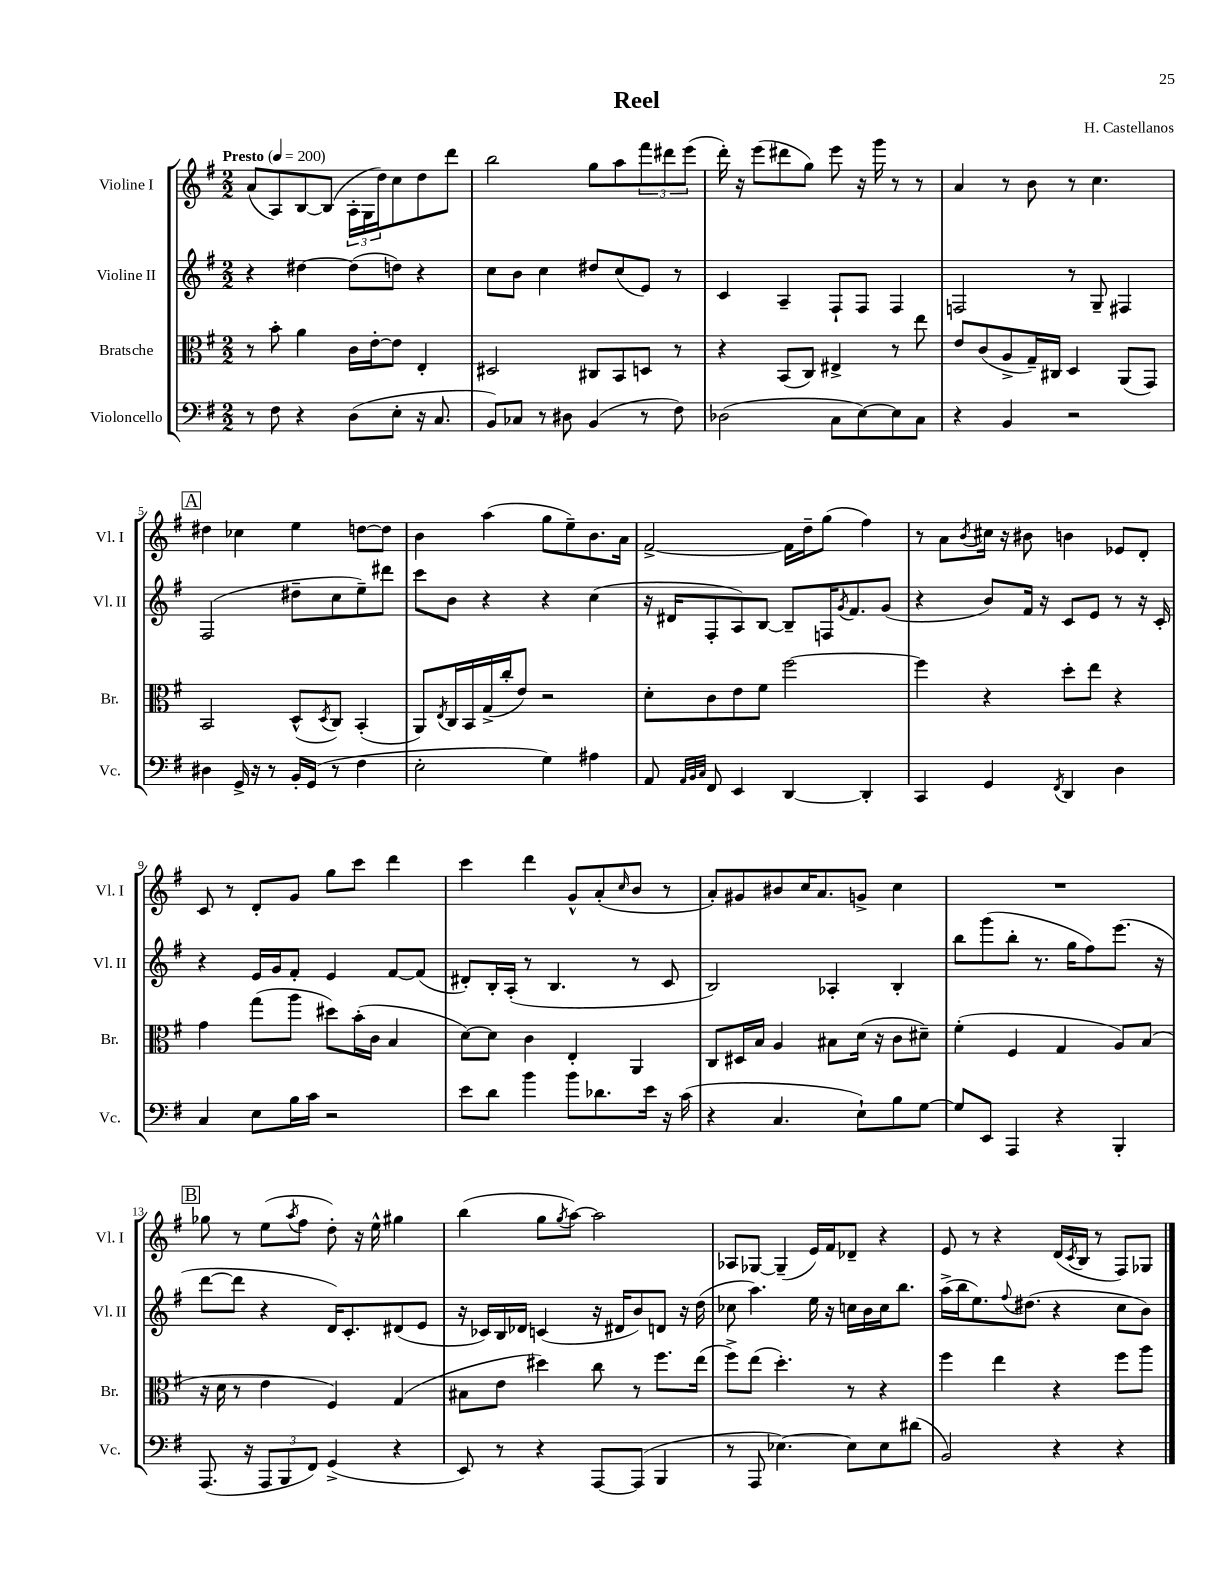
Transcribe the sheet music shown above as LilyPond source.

\header { title = "Reel" composer = "H. Castellanos" }
<<
\new StaffGroup <<
\new Staff = "s0" \with { instrumentName = "Violine I" shortInstrumentName = "Vl. I" } {
    \clef treble \key g \major \numericTimeSignature \time 2/2 \tempo "Presto" 4 = 200
    a'8( a8) b8~ b8( \tuplet 3/2 { a16-. g16 d''16) } c''8 d''8 d'''8 |
    b''2 g''8 a''8 \tuplet 3/2 { fis'''8 dis'''8 e'''8( } |
    d'''16-.) r16 e'''8( dis'''8 g''8) e'''8 r16 g'''16 r8 r8 |
    a'4 r8 b'8 r8 c''4. |
    \mark \markup { \box "A" } dis''4 ces''4 e''4 d''8~ d''8 |
    b'4 a''4( g''8 e''8--) b'8. a'16 |
    fis'2~-> fis'16 d''16-- g''8( fis''4) |
    r8 a'8 \acciaccatura { b'8 } cis''16 r16 bis'8 b'4 ees'8 d'8-. |
    c'8 r8 d'8-. g'8 g''8 c'''8 d'''4 |
    c'''4 d'''4 g'8-^ a'8-.( \grace { c''16 } b'8 r8 |
    a'8-.) gis'8 bis'8 c''16 a'8. g'8-> c''4 |
    R1 |
    \mark \markup { \box "B" } ges''8 r8 e''8( \acciaccatura { a''8 } fis''8 d''8-.) r16 e''16-^ gis''4 |
    b''4( g''8 \acciaccatura { g''8 } a''8~) a''2 |
    aes8 ges8~ ges4--( e'16) fis'16 des'8-- r4 |
    e'8 r8 r4 d'16( \acciaccatura { c'8 } b16 r8 fis8) ges8 \bar "|." |
}
\new Staff = "s1" \with { instrumentName = "Violine II" shortInstrumentName = "Vl. II" } {
    \clef treble \key g \major \numericTimeSignature \time 2/2
    r4 dis''4~ dis''8( d''8) r4 |
    c''8 b'8 c''4 dis''8 c''8( e'8) r8 |
    c'4 a4-- fis8-! fis8 fis4 |
    f2 r8 g8-- fis4 |
    \mark \markup { \box "A" } fis2( dis''8-- c''8 e''8--) dis'''8 |
    c'''8 b'8 r4 r4 c''4( |
    r16 dis'16 fis8-. a8) b8~ b8-- f16 \acciaccatura { g'8 } fis'8. g'8( |
    r4 b'8) fis'16 r16 c'8 e'8 r8 r16 c'16-. |
    r4 e'16 g'16 fis'8-. e'4 fis'8~ fis'8( |
    dis'8-.) b16-. a16-.( r8 b4. r8 c'8 |
    b2) aes4-. b4-. |
    b''8 g'''8( b''8-. r8. g''16 fis''8) e'''8.( r16 |
    \mark \markup { \box "B" } d'''8~ d'''8 r4 d'16) c'8.-. dis'8( e'8 |
    r16 ces'16) b16 des'16 c'4( r16 dis'16 b'8) d'8 r16 d''16( |
    ces''8 a''4.) e''16 r16 c''16 b'16 c''16 b''8. |
    a''16->( b''16 e''8.) \appoggiatura { fis''8 } dis''8.( r4 c''8 b'8) \bar "|." |
}
\new Staff = "s2" \with { instrumentName = "Bratsche" shortInstrumentName = "Br." } {
    \clef alto \key g \major \numericTimeSignature \time 2/2
    r8 b'8-. a'4 c'16 e'16~-. e'8 e4-. |
    dis2 cis8 b,8 d8 r8 |
    r4 b,8( c8) eis4-> r8 e''8 |
    e'8 c'8( a8-> g16--) cis16 d4 a,8( g,8) |
    \mark \markup { \box "A" } b,2 d8-^( \acciaccatura { d8 } c8) b,4-.( |
    a,8) \acciaccatura { e8 } c16 b,16 g16->( c''16-. e'8) r2 |
    d'8-. c'8 e'8 fis'8 fis''2~ |
    fis''4 r4 d''8-. e''8 r4 |
    g'4 g''8( a''8 dis''8) b'16-.( c'16 b4 |
    d'8~) d'8 c'4 e4-. a,4 |
    c8 dis16 b16 a4 bis8 d'16( r16 c'8 dis'8--) |
    fis'4-.( fis4 g4 a8) b8( |
    \mark \markup { \box "B" } r16 d'16 r8 e'4 fis4) g4( |
    bis8 e'8 dis''4) c''8 r8 fis''8. e''16( |
    fis''8->) e''8( d''4.-.) r8 r4 |
    fis''4 e''4 r4 fis''8 a''8 \bar "|." |
}
\new Staff = "s3" \with { instrumentName = "Violoncello" shortInstrumentName = "Vc." } {
    \clef bass \key g \major \numericTimeSignature \time 2/2
    r8 fis8 r4 d8( e8-. r16 c8. |
    b,8) ces8 r8 dis8 b,4( r8 fis8) |
    des2( c8 e8~) e8 c8 |
    r4 b,4 r2 |
    \mark \markup { \box "A" } dis4 g,16-> r16 r8 b,16-. g,16( r8 fis4 |
    e2-. g4) ais4 |
    a,8 \grace { a,32 b,32 c32 } fis,8 e,4 d,4~ d,4-. |
    c,4 g,4 \acciaccatura { fis,8 } d,4 d4 |
    c4 e8 b16 c'16 r2 |
    e'8 d'8 b'4 b'8 des'8. e'16 r16 c'16( |
    r4 c4. e8-!) b8 g8~ |
    g8 e,8 a,,4 r4 b,,4-. |
    \mark \markup { \box "B" } a,,8.( r16 \tuplet 3/2 { a,,8 b,,8 fis,8) } g,4->( r4 |
    e,8) r8 r4 a,,8~ a,,8( b,,4 |
    r8 a,,8 ees4.~) ees8 ees8 dis'8( |
    b,2) r4 r4 \bar "|." |
}
>>
>>
